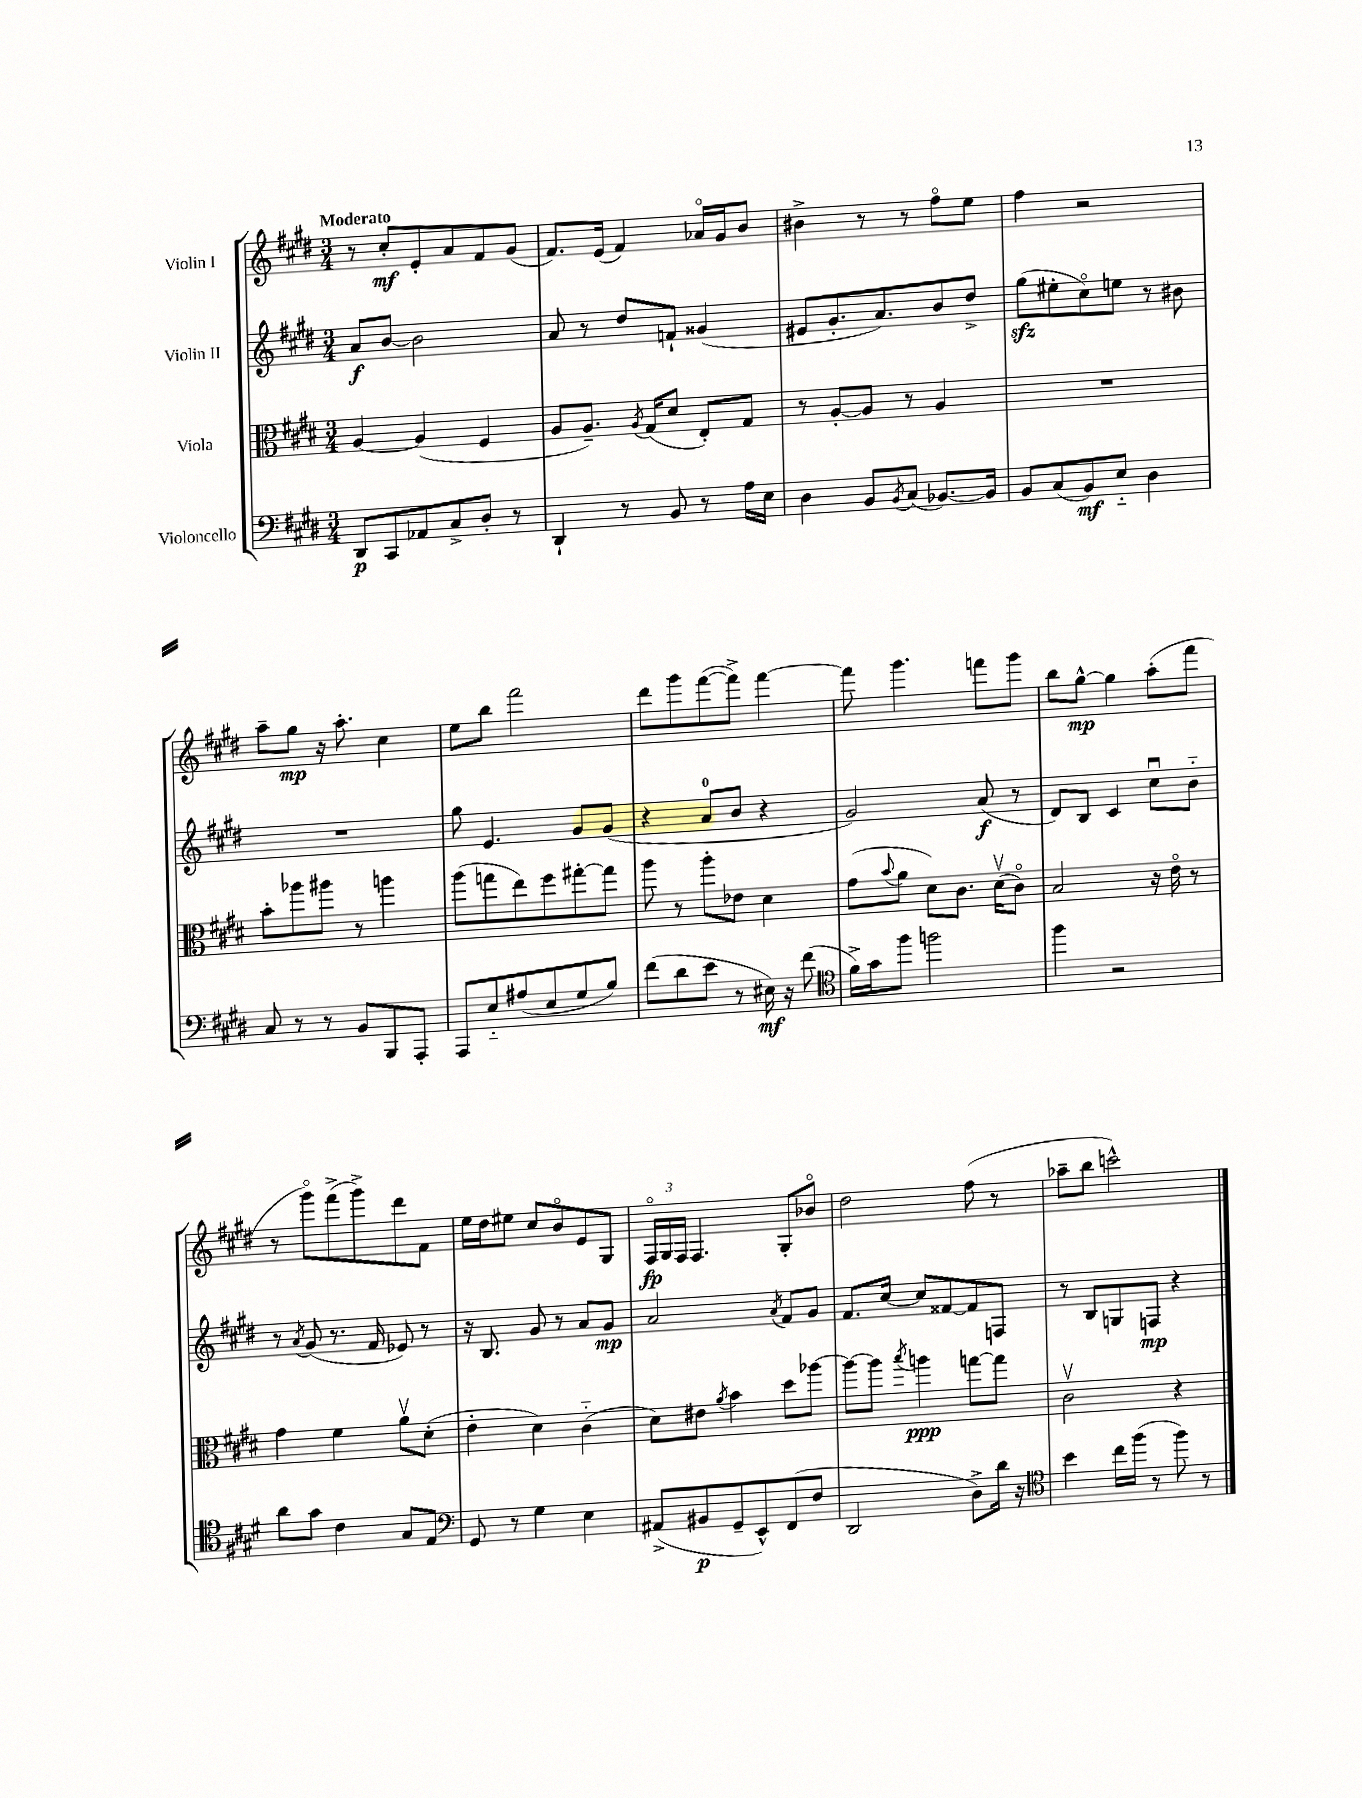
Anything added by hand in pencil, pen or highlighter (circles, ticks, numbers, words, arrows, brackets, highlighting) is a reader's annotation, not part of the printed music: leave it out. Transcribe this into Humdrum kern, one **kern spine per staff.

**kern	**kern	**kern	**kern
*staff4	*staff3	*staff2	*staff1
*clefF4	*clefC3	*clefG2	*clefG2
*k[f#c#g#d#]	*k[f#c#g#d#]	*k[f#c#g#d#]	*k[f#c#g#d#]
*M3/4	*M3/4	*M3/4	*M3/4
8DD#	[4A	8a	8r
8CC#	.	[8b	8cc#'
8AA-	(4A]	2b]	8e'
8C#^	.	.	8a
8D#'	4F#	.	8f#
8r	.	.	(8g#
=	=	=	=
4DD#`	8A	8a	8.f#)
.	8.A~)	8r	.
.	.	.	(16e
8r	.	8dd#	4f#)
.	8qA	.	.
.	(16G#	.	.
8BB	8d#	8f`	.
8r	8E')	(4g##	16a-o
.	.	.	16g#
16A	8G#	.	8b
16E	.	.	.
=	=	=	=
4D#	8r	8e#	4b#^
.	[8A'	8.g#'	.
8BB	8A]	.	8r
.	.	8.a)	.
8qBB	.	.	.
(8C#	8r	.	8r
[8.BB-)	4A	8b	8ff#o
.	.	8dd#^	8ee
16BB-]	.	.	.
=	=	=	=
8BB	2.r	(8gg#	4ff#
(8C#	.	8ee#'	.
8BB)	.	8cc#o)	2r
8E'~	.	8ee	.
4D#	.	8r	.
.	.	8b#	.
=	=	=	=
8C#	8b'	2.r	8aa~
8r	8aa-	.	8gg#
8r	8aa#	.	16r
.	.	.	8.aa'
8BB	8r	.	.
8BBB	4aa	.	4cc#
8AAA'	.	.	.
=	=	=	=
8AAA	(8aa	8gg#	8ee
8E'~	8gg	4.e	8bb
(8A#	8ee)	.	2fff#
8E	8ff#	.	.
8G#	[8gg#'	8g#	.
8B)	8gg#]	(8g#	.
=	=	=	=
(8f#	8aa	4r	8ddd#
8d#	8r	.	8ggg#
8e	8aa'	8a	([8fff#
8r	8e-	8b	8fff#^])
16E#)	4d#	4r	[4fff#
16r	.	.	.
(8f#	.	.	.
=	=	=	=
*clefC4	*	*	*
16f#^)	(8g#	2g#)	8fff#]
16g#	.	.	.
.	8qqb	.	.
8ff#	8a	.	4.ggg#
2ff	8d#)	.	.
.	8.c#	.	.
.	.	(8a	8fff
.	(16d#v	.	.
.	8c#o)	8r	8ggg#
=	=	=	=
4ff#	2B	8d#)	8bb
.	.	8B	[8gg#^^
2r	.	4c#	4gg#]
.	16r	8cc#u	(8aa'
.	16eo	.	.
.	8r	8b'~	8fff#
=	=	=	=
8a	4g#	8r	8r
.	.	8qa	.
8g#	.	(8g#	8ggg#o)
4c#	4f#	8.r	(8fff#^
.	.	.	8ggg#^)
.	.	16f#	.
8G#	8av	8e-)	8ddd#
8E	(8d#'	8r	8f#
=	=	=	=
*clefF4	*	*	*
8GG#	4e'	16r	16ee
.	.	8.B	16dd#
8r	.	.	8ee#
4G#	4d#)	8g#	8cc#
.	.	8r	8bo
4E	(4c#'~	8a	8e
.	.	8g#	8G#
=	=	=	=
(8AA#^	8d#)	2a	24F#o
.	.	.	24G#
.	.	.	24F#
8BB#	8e#	.	4.F#
.	8qa	.	.
8GG#~	4b	.	.
8EE^^)	.	.	.
.	.	8qa	.
(8FF#	8dd#	8f#	8G#'
8F#	[8aa-	8g#	8b-o
=	=	=	=
2DD#	8aa-_	8.f#	2dd#
.	8aa-]	.	.
.	.	[16cc#	.
.	8qbb	.	.
.	4aa	8cc#]	.
.	.	[8f##	.
8D#^)	[8gg	8f##]	(8ff#
16d#	8gg]	8F	8r
16r	.	.	.
=	=	=	=
*clefC4	*	*	*
4b	2c#v	8r	8aa-~
.	.	8B	8bb
16cc#	.	8G	2ccc^^)
(16ff#	.	.	.
8r	.	8F	.
8ff#)	4r	4r	.
8r	.	.	.
==	==	==	==
*-	*-	*-	*-
